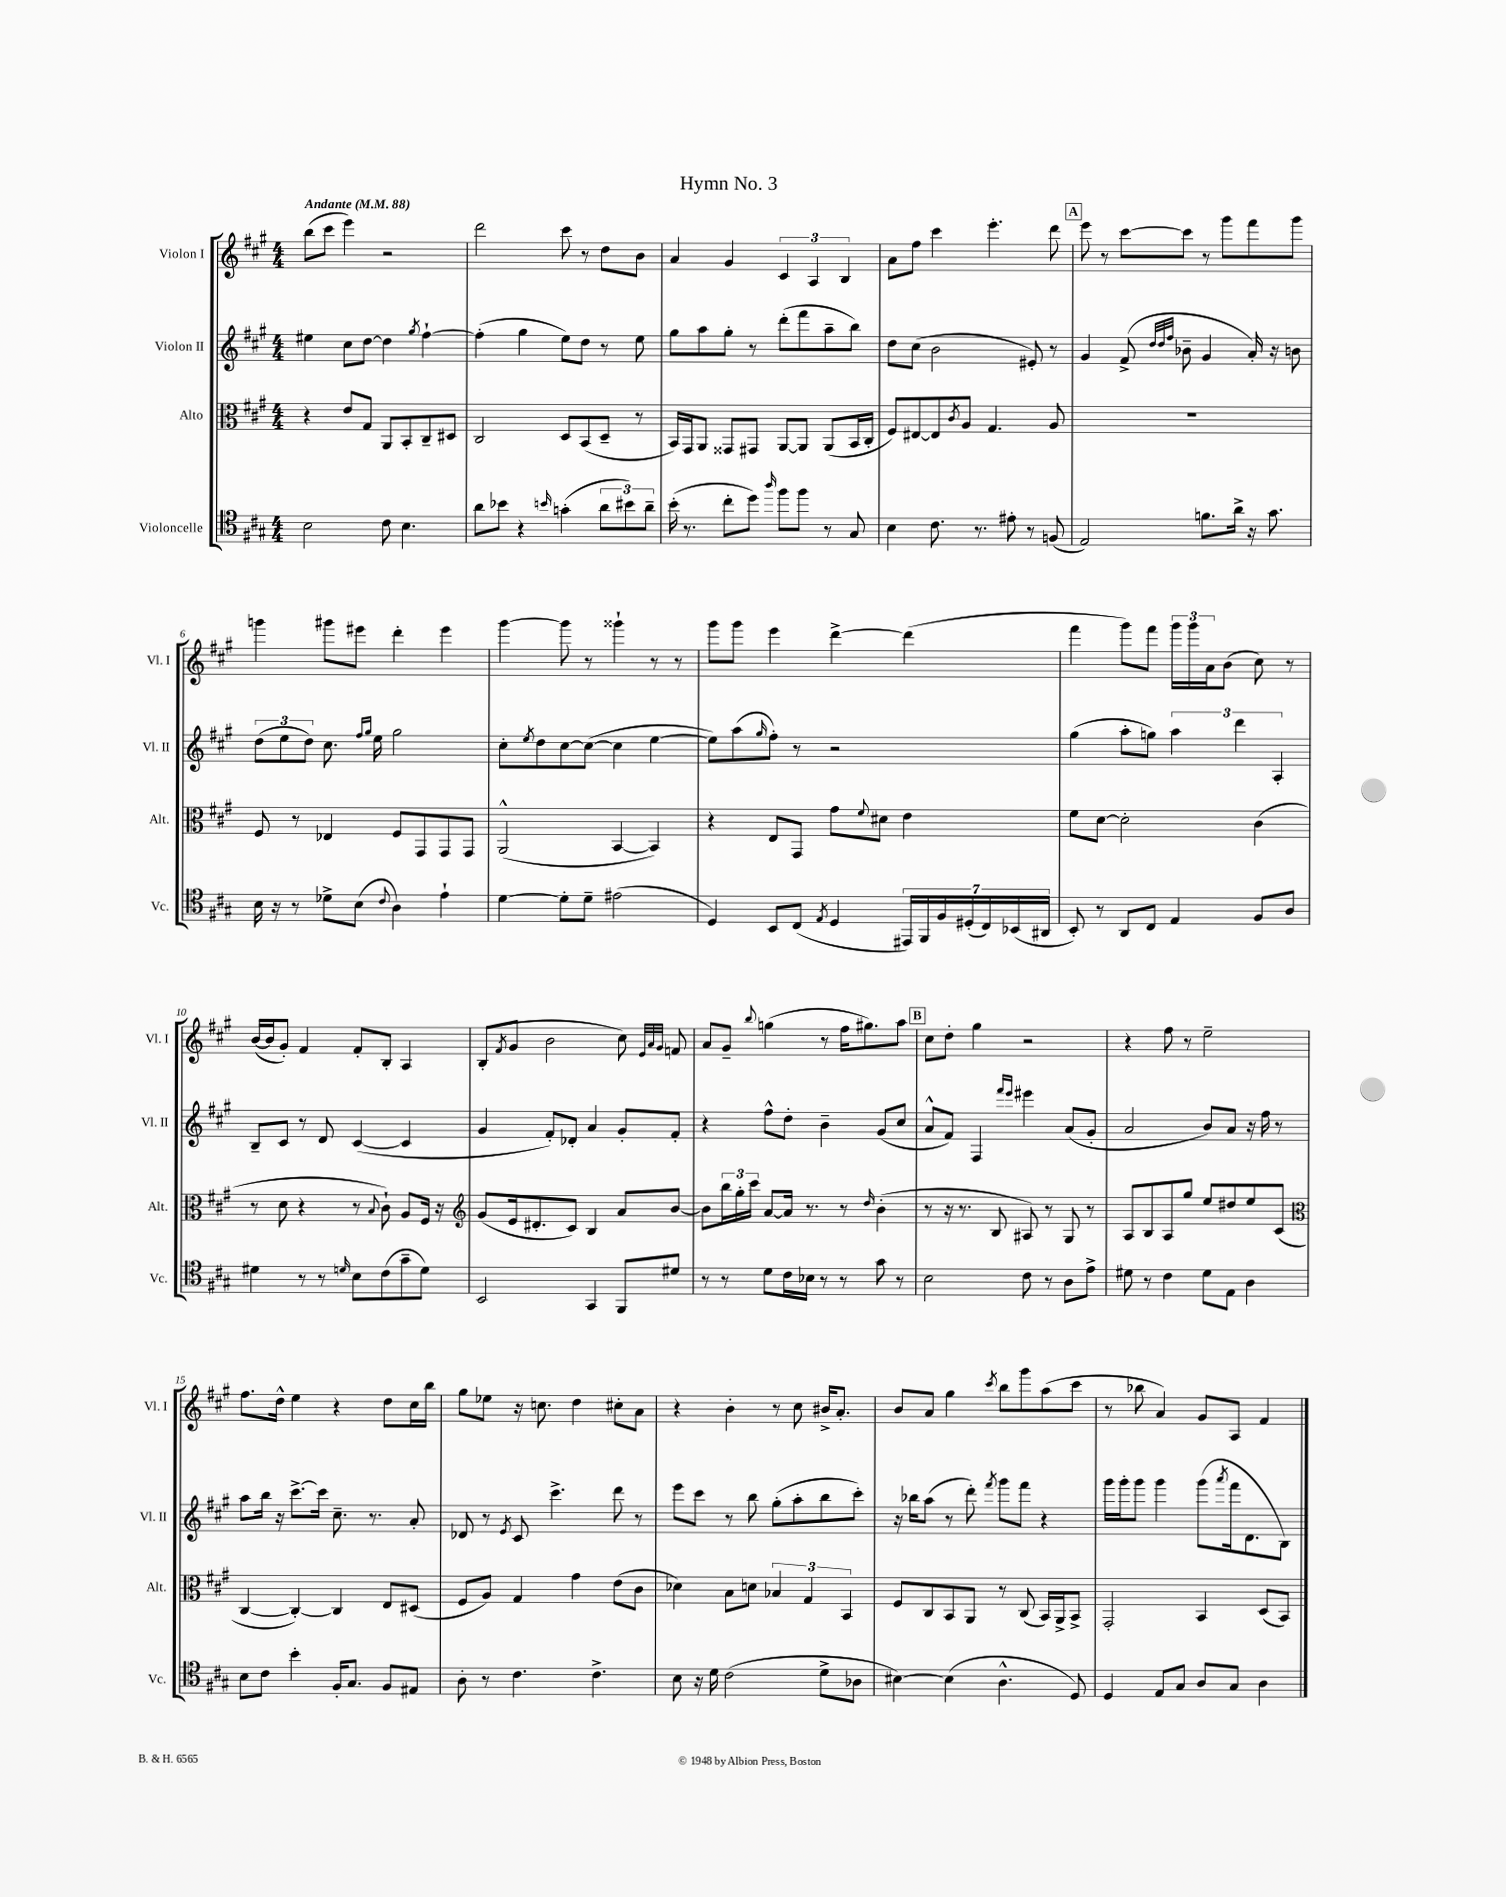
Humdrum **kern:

**kern	**kern	**kern	**kern
*staff4	*staff3	*staff2	*staff1
*clefC4	*clefC3	*clefG2	*clefG2
*k[f#c#g#]	*k[f#c#g#]	*k[f#c#g#]	*k[f#c#g#]
*M4/4	*M4/4	*M4/4	*M4/4
*MM88	*MM88	*MM88	*MM88
2B	4r	4ee#	(8bb
.	.	.	8ccc#
.	8e	8cc#	4eee)
.	8G#	[8dd	.
8c#	8AA	4dd]	2r
4.B	8BB'	.	.
.	.	8qgg#	.
.	8C#~	[4ff#`	.
.	8D#	.	.
=	=	=	=
8a	2C#	(4ff#']	2ddd
8b-	.	.	.
4r	.	4gg#	.
16qqb	.	.	.
(4g'	8D	8ee)	8ccc#
.	(8BB	8dd	8r
12a	8D~	8r	8dd
12b#)	.	.	.
.	8r	8ee	8b
12a~	.	.	.
=	=	=	=
(16b'	16BB)	8gg#	4a
8.r	16GG#	.	.
.	8AA	8aa	.
8cc#'	8GG##	8gg#'	4g#
8dd)	8GG#	8r	.
16qqaa	.	.	.
8ff#	[8AA	(8ddd'	6c#
8ff#	8AA]	8fff#	.
.	.	.	6A
8r	(8AA	8aa~	.
.	.	.	6B
8G#	16BB	8bb)	.
.	16C#'	.	.
=	=	=	=
4B	8F#)	8dd	8a
.	[8E#	(8cc#	8ff#
8.c#	8E#]	2b	4ccc#
.	8qc#	.	.
.	8A	.	.
8.r	.	.	.
.	4.G#	.	4.eee'
8e#'	.	.	.
8r	.	8e#')	.
(8F	8A	8r	8ddd
=	=	=	=
2E)	1r	4g#	8eee
.	.	.	8r
.	.	(8f#^	[8ccc#
.	.	32qqdd	.
.	.	32qqdd	.
.	.	32qqff#	.
.	.	8b-~	8ccc#]
8.f	.	4g#	8r
.	.	.	8ggg#
16a^	.	.	.
16r	.	16a')	8fff#
8.g#	.	16r	.
.	.	8b	8ggg#
=	=	=	=
16B	8F#	(12dd	4ggg
16r	.	.	.
.	.	12ee	.
8r	8r	.	.
.	.	12dd)	.
8d-^	4E-	8.cc#	8ggg#
(8B	.	.	8eee#
.	.	16qqff#	.
.	.	16qqgg#	.
.	.	16ee	.
8qqc#	.	.	.
4A)	8F#	2gg#	4ddd'
.	8GG#	.	.
4e`	8GG#	.	4eee#
.	8GG#	.	.
=	=	=	=
[4d	(2AA^^	8cc#'	[4ggg#
.	.	8qee	.
.	.	8dd	.
8d']	.	[8cc#	8ggg#]
8d~	.	(8cc#_	8r
(2e#	[4BB	4cc#]	4ggg##`
.	4BB])	[4ee	8r
.	.	.	8r
=	=	=	=
4D)	4r	8ee])	8ggg#
.	.	(8aa	8ggg#
.	.	16qqgg#	.
8BB	8E	8ff#')	4eee
(8C#	8GG#	8r	.
8qE	.	.	.
4D	8g#	2r	[4ddd^
.	8qqf#	.	.
.	8d#	.	.
28EE#)	4e	.	(4ddd]
28FF#	.	.	.
28F#	.	.	.
(28D#'	.	.	.
28C#)	.	.	.
(28BB-	.	.	.
28AA#	.	.	.
=	=	=	=
8BB')	8f#	(4gg#	4fff#
8r	[8d	.	.
8AA	2d']	8aa'	8ggg#)
8C#	.	8gg)	8fff#
4E	.	6aa	24ggg#
.	.	.	24ggg#
.	.	.	24a
.	.	.	(8b
.	.	6ddd	.
8F#	(4c#	.	8cc#)
.	.	6A'	.
8A	.	.	8r
=	=	=	=
4d#	8r	8B~	([16b
.	.	.	16b]
.	8d	8c#	8g#')
8r	4r	8r	4f#
8r	.	8d	.
16qqd	.	.	.
8B	8r	([4c#	8f#'
.	8qqB	.	.
(8c#	8c#`)	.	8B'
8g#~	8A	4c#]	4A
8d)	16F#	.	.
.	16r	.	.
=	=	=	=
*	*clefG2	*	*
2BB	(8g#	4g#	(8B'
.	.	.	8qf#
.	16e	.	8g#
.	8.d#'	.	.
.	.	8f#')	2b
.	8c#)	8d-'	.
4GG#	4B	4a	.
8FF#	8a	8g#'	8cc#)
.	.	.	32qqe
.	.	.	32qqa
.	.	.	32qqg#
8d#	[8b	8f#'	8f
=	=	=	=
8r	8b]	4r	8a
8r	24bb	.	8g#~
.	24gg#'	.	.
.	24ccc#	.	.
.	.	.	8qqbb
8d	[8a	8ff#^^	(4gg
16c#	16a]	8dd'	.
16B-	8.r	.	.
8r	.	4b~	8r
8r	8r	.	16ff#
.	.	.	8.gg#)
.	16qqdd	.	.
8g#	(4b'	(8g#	.
8r	.	8cc#	8aa
=	=	=	=
2B	8r	8a^^	8cc#
.	16r	8f#)	8dd'
.	8.r	.	.
.	.	4F#	4gg#
.	8B	.	.
.	.	16qqfff#	.
.	.	16qqeee	.
8c#	8A#)	4eee#	2r
8r	8r	.	.
8A	8G#	(8a	.
8e^	8r	8g#'	.
=	=	=	=
8d#	8A	2a	4r
8r	8B	.	.
4c#	8A	.	8ff#
.	8gg#	.	8r
8d#	8ee	8b)	2ee~
8E	8dd#	8a	.
4A	8ee	16r	.
.	.	16ff#	.
.	(8c#	8r	.
=	=	=	=
*	*clefC3	*	*
8B	[4C#	8aa	8.ff#
8c#	.	16bb	.
.	.	16r	16dd^^
4b'	4C#'_)	[8.ccc#^	4ee
.	.	16ccc#]	.
16F#'	4C#]	8.cc#~	4r
8.G#	.	.	.
.	.	8.r	.
8F#	8E	.	8dd
8E#	(8D#	8a'	16cc#
.	.	.	16bb
=	=	=	=
8A'	8F#	8d-	8gg#
8r	8A)	8r	8ee-
.	.	8qe	.
4.c#	4G#	8c#	16r
.	.	.	8.cc
.	.	4.ccc#^	.
.	4g#	.	4dd
4.c#^	.	.	.
.	(8e	8ddd	8cc#'
.	8c#	8r	8a
=	=	=	=
8B	4d-)	8eee	4r
16r	.	8ccc#	.
16d	.	.	.
(2c#	8B	8r	4b'
.	8d	8bb	.
.	6B-	(8gg#'	8r
.	.	8aa'	8cc#
.	6G#	.	.
8d^	.	8bb	16b#^
.	.	.	8.a'
.	6BB	.	.
8A-	.	8ccc#')	.
=	=	=	=
[4B#)	8F#	16r	8b
.	.	16bb-	.
.	8C#	(8aa	8a
(4B#]	8BB	8r	4gg#
.	8AA	8ddd')	.
.	.	8qfff#	8qccc#
4.A^^	8r	8ggg#	8bb
.	(8C#	8fff#	8ggg#
.	16BB)	4r	(8aa
.	16AA^	.	.
8D)	8BB^	.	8ccc#
=	=	=	=
4D	2GG#'	16ggg#	8r
.	.	16ggg#'	.
.	.	8ggg#	8bb-
8E	.	4ggg#	4a)
8G#	.	.	.
8A	4BB	(8ggg#	8g#
.	.	8qaaa	.
8G#	.	16fff#	8A
.	.	8.d	.
4A	(8D	.	4f#
.	8BB)	8B)	.
==	==	==	==
*-	*-	*-	*-
